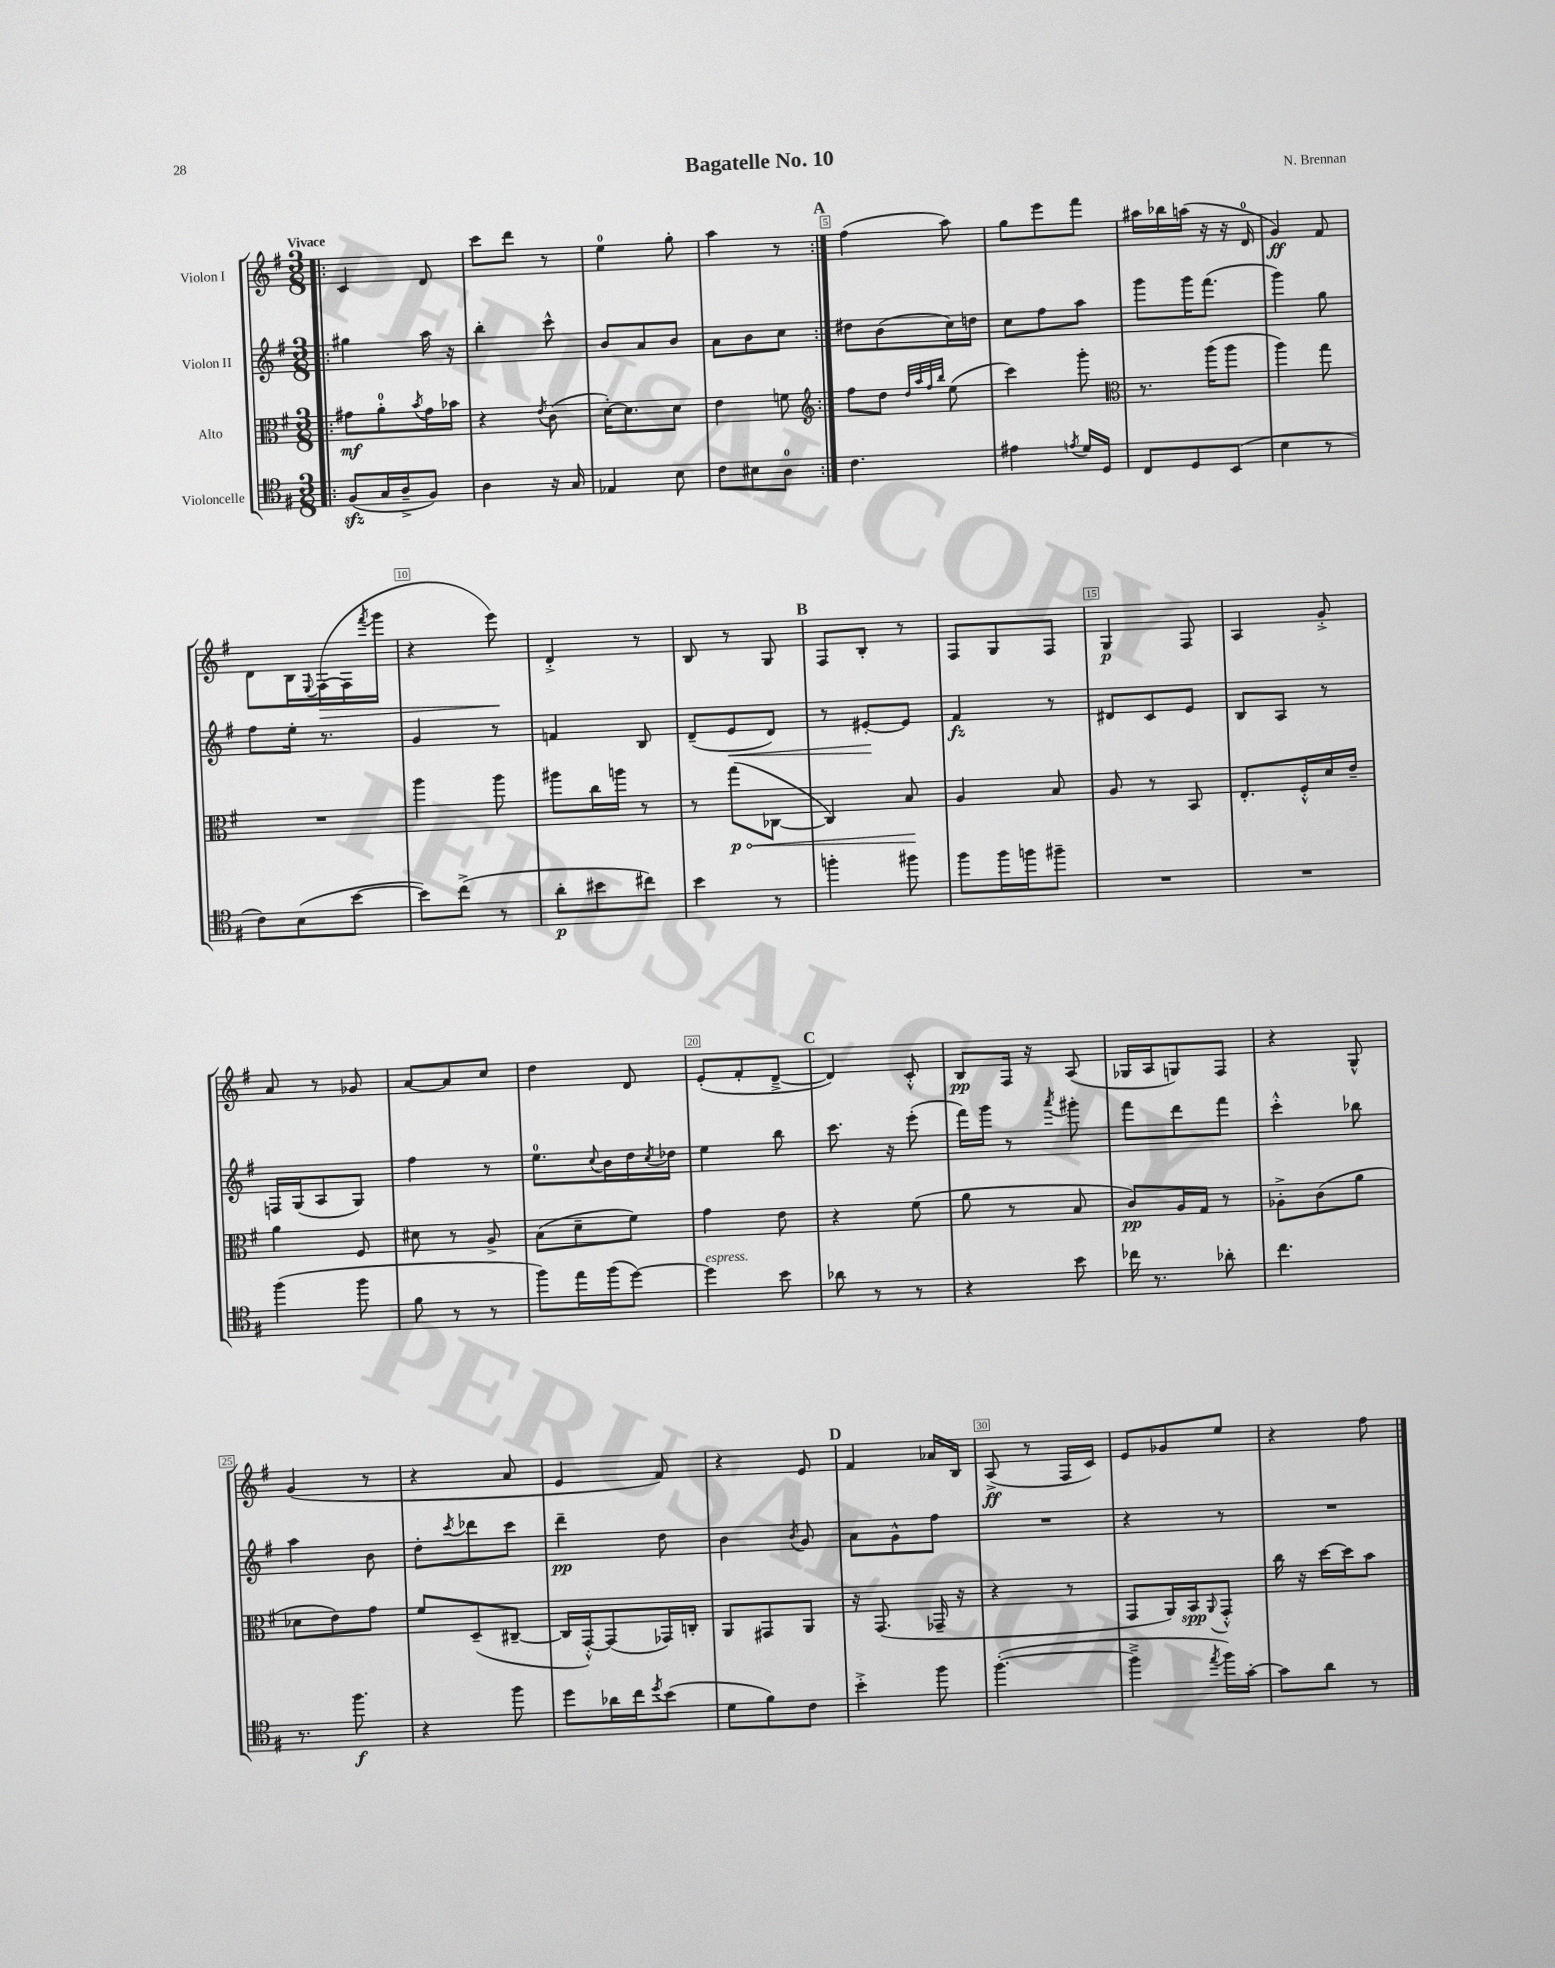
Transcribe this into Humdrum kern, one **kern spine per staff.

**kern	**kern	**kern	**kern
*staff4	*staff3	*staff2	*staff1
*clefC4	*clefC3	*clefG2	*clefG2
*k[f#]	*k[f#]	*k[f#]	*k[f#]
*M3/8	*M3/8	*M3/8	*M3/8
=!|:	=!|:	=!|:	=!|:
(8F#	8g#	4gg#	4c
16G	8a'	.	.
16A~^	.	.	.
.	8qb	.	.
8F#)	16g#	16aa	8d
.	16b-	16r	.
=	=	=	=
4A	4r	4bb'	8ccc
.	.	.	8ddd
.	8qe	.	.
16r	(8c	8ccc^^	8r
16G	.	.	.
=	=	=	=
4E-	[16d')	8b	4ee
.	8.d]	.	.
.	.	8a	.
8B	8d	8b	8gg'
=	=	=	=
8c	4e	8a	4aa
8B#	.	8b	.
8A	8f	8cc	8r
=:|!	=:|!	=:|!	=:|!
*	*clefG2	*	*
4.c	8ff#	8dd#	(4ff#
.	8dd	(8b	.
.	32qqdd	.	.
.	32qqaa	.	.
.	32qqff#	.	.
.	32qqbb	.	.
.	(8ee	16cc)	8aa)
.	.	16dd	.
=	=	=	=
4e#	4ccc)	8cc	8gg
.	.	8ff#	8eee
8qe	.	.	.
16d	8ggg'	8aa	8fff#
16D	.	.	.
=	=	=	=
*	*clefC3	*	*
8C	8.r	8ggg	16aa#
.	.	.	16bb-
8D	.	16ggg	(16aa
.	(16aa	(8.fff#	16r
(8BB	8aa	.	16r
.	.	.	16d
=	=	=	=
4B	4aa)	4ggg)	4g)
8r	8gg	8gg	8f#
=	=	=	=
8c)	4.r	8ff#	8d
(8B	.	16ee'	16B
.	.	.	8qqE
.	.	8.r	([16F#
[8b	.	.	16F#]
.	.	.	8qfff#
.	.	.	16ggg
=	=	=	=
8b])	4aa	4g	4r
(8cc^	.	.	.
8r	8aa	8r	8eee)
=	=	=	=
8a'	8aa#	4f	4d'^
8b#	16cc	.	.
.	16aa	.	.
8cc#)	8r	8B	8r
=	=	=	=
4b	8r	(8d~	8B
.	(8gg	8e	8r
8r	[8C-	8d)	8G
=	=	=	=
4ff'	4C-])	8r	8F#
.	.	[8e#'	8B'
8ff#	8B	8e#]	8r
=	=	=	=
8ff#	4A	4f#	8F#
16ff#	.	.	8G
16ff	.	.	.
8ff#~	8B	8r	8F#
=	=	=	=
4.r	8A	8d#	4G
.	8r	8c	.
.	8BB	8e	8F#
=	=	=	=
4.r	8.E'	8B	4A
.	.	8A	.
.	16F#'^^	.	.
.	16d	8r	8g'^
.	16e~	.	.
=	=	=	=
(4ff#	4a	16F	8a
.	.	(16G	.
.	.	8A	8r
8ff#	8F#	8G)	8g-
=	=	=	=
8f#	8d#	4ff#	[8a
8r	8r	.	8a]
8r	8A^	8r	8cc
=	=	=	=
8ff#)	(8B	8.ee	4dd
16ee	8d~	.	.
.	.	8qqcc	.
(16ff#	.	16b	.
[8dd)	8f#)	16dd	8d
.	.	8qcc	.
.	.	16dd-	.
=	=	=	=
4dd]	4g	4ee	(8e'
.	.	.	8f#'
8b	8e	8bb	[8d~^
=	=	=	=
8a-	4r	8.ccc	4d])
8r	.	.	.
.	.	16r	.
8r	(8f#	(8eee'	8c'^^
=	=	=	=
4r	8a	16fff#)	8B
.	.	16ggg	.
.	8r	8r	16F#
.	.	.	16r
.	.	8qaaa	.
8b	8B	8ggg#'	(8A
=	=	=	=
16cc-	8c)	8fff#	16G-
8.r	.	.	16A
.	16A	8ddd	8G)
.	16G	.	.
8a-'	8r	8fff#	8F#
=	=	=	=
4.cc	8A-'^	4ccc'^^	4r
.	(8c	.	.
.	8a	8bb-	8G^^
=	=	=	=
8.r	8d-	4aa	(4g
.	8e)	.	.
8.ff#	.	.	.
.	8g	8b	8r
=	=	=	=
4r	8f#	8dd'	4r
.	.	8qccc	.
.	(8D~	8ddd-	.
8ff#	[8C#~	8ccc	8a
=	=	=	=
8dd	16C#]	4ddd~	4e
.	[16GG'^^)	.	.
16a-	(8GG]	.	.
16cc	.	.	.
8qdd	.	.	.
(8b	16GG-)	8dd	8f#)
.	16C'	.	.
=	=	=	=
8d	8AA	4b	4r
8f#)	8GG#	.	.
.	.	8qb	.
8c	8AA	8g	8e
=	=	=	=
4b'^	16r	8a	4f#
.	(8.GG	.	.
.	.	8g^^	.
8ff#	16GG-~	8ff#	16a-
.	16r	.	16B
=	=	=	=
([4.ff#'	4r	4.r	(8A^
.	.	.	8r
.	8r	.	16F#
.	.	.	16c)
=	=	=	=
4ff#~^]	8GG	4r	8e
.	16AA)	.	8g-
.	16BB	.	.
8qee	8qqAA	.	.
16ff#)	8GG'^^	8r	8ee
[16g'	.	.	.
=	=	=	=
8g]	16cc	4.r	4r
.	16r	.	.
8a	[16dd	.	.
.	16dd]	.	.
8r	8b	.	8ff#
==	==	==	==
*-	*-	*-	*-
